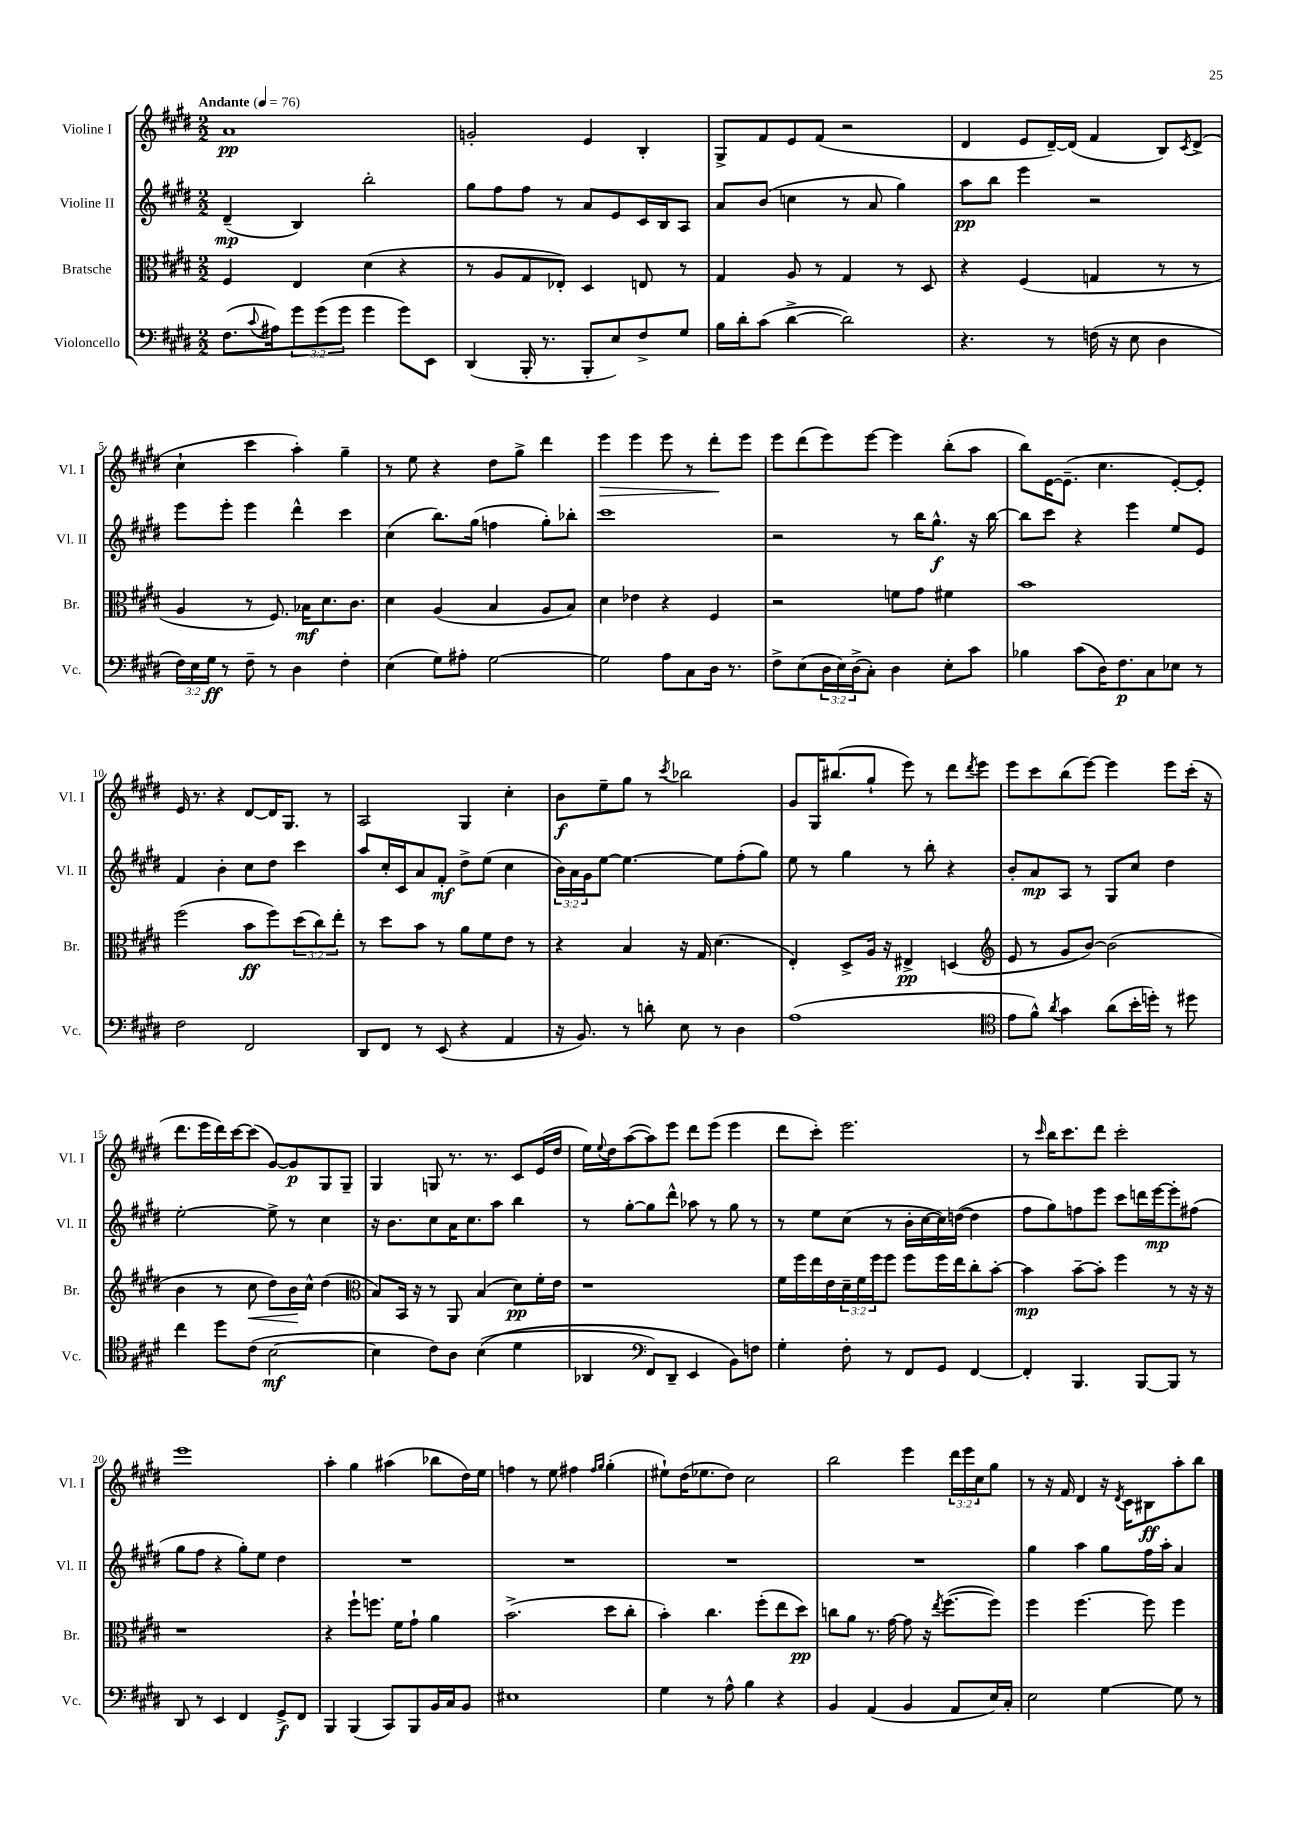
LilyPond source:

<<
\new StaffGroup <<
\new Staff = "s0" \with { instrumentName = "Violine I" shortInstrumentName = "Vl. I" } {
    \clef treble \key e \major \numericTimeSignature \time 2/2 \override Staff.TupletNumber.text = #tuplet-number::calc-fraction-text \tempo "Andante" 4 = 76
    a'1\pp |
    g'2-. e'4 b4-. |
    gis8-> fis'8 e'8 fis'8( r2 |
    dis'4 e'8 dis'16~--) dis'16( fis'4 b8) \acciaccatura { cis'8 } dis'8->( |
    cis''4-! cis'''4 a''4-.) gis''4-- |
    r8 e''8 r4 dis''8 gis''8-> dis'''4 |
    e'''4\> e'''4 e'''8 r8 dis'''8-.\! e'''8 |
    e'''8 dis'''8( e'''8) e'''8~ e'''4 b''8-.( a''8 |
    b''8) e'16~ e'8.--( cis''4. e'8~-.) e'8-. |
    e'16 r8. r4 dis'8~ dis'16 gis8. r8 |
    a2 gis4 cis''4-. |
    b'8\f e''8-- gis''8 r8 \acciaccatura { cis'''8 } bes''2 |
    gis'8 gis16 bis''8.( gis''8-! e'''8) r8 dis'''8 \acciaccatura { dis'''8 } e'''8 |
    e'''8 cis'''8 b''8( e'''8~) e'''4 e'''8 cis'''16-.( r16 |
    dis'''8. e'''16 dis'''16) cis'''16~ cis'''8( gis'8~) gis'8\p gis8 gis8-- |
    gis4 g8 r8. r8. cis'8 e'16( dis''16 |
    e''16) \appoggiatura { e''8 } dis''16 a''8~( a''8) e'''8 dis'''8 e'''8( e'''4 |
    dis'''8 cis'''8-.) e'''2. |
    r8 \grace { cis'''16 } b''16 cis'''8. dis'''8 cis'''2-. |
    e'''1 |
    a''4-. gis''4 ais''4( bes''8 dis''16) e''16 |
    f''4 r8 e''8 fis''4 \grace { fis''16 gis''16 } gis''4-.( |
    eis''8-!) dis''16( ees''8. dis''8) cis''2 |
    b''2 e'''4 \tuplet 3/2 { dis'''16 e'''16 cis''16 } gis''8 |
    r8 r16 fis'16 dis'4 r16 \acciaccatura { dis'8 } cis'16 bis8\ff a''8-. b''8 \bar "|." |
}
\new Staff = "s1" \with { instrumentName = "Violine II" shortInstrumentName = "Vl. II" } {
    \clef treble \key e \major \numericTimeSignature \time 2/2 \override Staff.TupletNumber.text = #tuplet-number::calc-fraction-text
    dis'4--\mp( b4) b''2-. |
    gis''8 fis''8 fis''8 r8 a'8 e'8 cis'16 b16 a8 |
    a'8 b'8( c''4 r8 a'8 gis''4) |
    a''8\pp b''8 e'''4 r2 |
    e'''8 e'''8-. e'''4 dis'''4-^ cis'''4 |
    cis''4( b''8.) gis''16( f''4 gis''8-.) bes''8-. |
    cis'''1 |
    r2 r8 b''16 gis''8.-^\f r16 b''16~ |
    b''8 cis'''8 r4 e'''4 e''8 e'8 |
    fis'4 b'4-. cis''8 dis''8 cis'''4 |
    a''8 cis''16-. cis'16 a'8 fis'8-.\mf dis''8-> e''8( cis''4 |
    \tuplet 3/2 { b'16) a'16 gis'16 } e''8~ e''4.~ e''8 fis''8-.( gis''8) |
    e''8 r8 gis''4 r8 b''8-. r4 |
    b'8-. a'8\mp a8 r8 gis8 cis''8 dis''4 |
    e''2~-. e''8-> r8 cis''4 |
    r16 b'8. cis''8 a'16 cis''8. a''8 b''4 |
    r8 gis''8~-. gis''8 dis'''8-^ aes''8 r8 gis''8 r8 |
    r8 e''8 cis''8( r8 b'16-. cis''16~ cis''16) d''16~( d''4 |
    fis''8 gis''8) f''8 e'''8 cis'''8 d'''16 e'''16~\mp e'''8-. fis''8( |
    gis''8 fis''8 r4 gis''8-.) e''8 dis''4 |
    R1 |
    R1 |
    R1 |
    R1 |
    gis''4 a''4 gis''8 fis''16 a''16-. a'4 \bar "|." |
}
\new Staff = "s2" \with { instrumentName = "Bratsche" shortInstrumentName = "Br." } {
    \clef alto \key e \major \numericTimeSignature \time 2/2 \override Staff.TupletNumber.text = #tuplet-number::calc-fraction-text
    fis4 e4 dis'4( r4 |
    r8 a8 gis8 ees8-.) dis4 e8 r8 |
    gis4 a8 r8 gis4 r8 dis8 |
    r4 fis4( g4 r8 r8 |
    a4 r8 fis8.) bes16\mf dis'8. cis'8. |
    dis'4 a4( b4 a8 b8) |
    dis'4 ees'4 r4 fis4 |
    r2 f'8 gis'8 fis'4 |
    b'1 |
    fis''2( b'8\ff fis''8) \tuplet 3/2 { dis''8( cis''8) e''8-. } |
    r8 dis''8 b'8 r8 a'8 fis'8 e'8 r8 |
    r4 b4 r16 gis16 dis'4.( |
    e4-.) dis8-> a16 r16 eis4->\pp d4( |
    \clef treble e'8 r8 gis'8 b'8~) b'2( |
    b'4 r8 cis''8\< dis''8) b'16\! cis''16-^ dis''4( |
    \clef alto b8) b,16 r16 r8 a,8 b4( dis'8\pp) fis'16-. e'16 |
    r1 |
    fis'16 fis''16 e''16 e'16 \tuplet 3/2 { dis'16-- fis'16 fis''16 } fis''8 fis''8 fis''16 e''16 cis''8-. b'8~-. |
    b'4\mp b'8~-- b'8-. fis''4 r8 r16 r16 |
    r1 |
    r4 fis''8-! f''8. fis'16 gis'8-! a'4 |
    b'2.->( dis''8 cis''8-. |
    b'4-.) cis''4. fis''8-.( e''8 dis''8\pp) |
    c''8 a'8 r8. gis'16~ gis'8 r16 \acciaccatura { e''8 } fis''8.~( fis''8) |
    fis''4 fis''4.~ fis''8 fis''4 \bar "|." |
}
\new Staff = "s3" \with { instrumentName = "Violoncello" shortInstrumentName = "Vc." } {
    \clef bass \key e \major \numericTimeSignature \time 2/2 \override Staff.TupletNumber.text = #tuplet-number::calc-fraction-text
    fis8.( \appoggiatura { cis'8 } ais16) \tuplet 3/2 { gis'8 gis'8( gis'8 } gis'4 gis'8) e,8 |
    dis,4( b,,16-. r8. b,,8-. e8) fis8-> gis8 |
    b16 dis'16-. cis'8( dis'4~-> dis'2) |
    r4. r8 f16( r16 e8 dis4 |
    \tuplet 3/2 { fis16) e16 gis16\ff } r8 fis8-- r8 dis4 fis4-. |
    e4( gis8) ais8-. gis2~ |
    gis2 a8 cis8 dis16 r8. |
    fis8-> e8( \tuplet 3/2 { dis16 e16) dis16->( } cis8-.) dis4 e8-. cis'8 |
    bes4 cis'8( dis16) fis8.\p cis8 ees8 r8 |
    fis2 fis,2 |
    dis,8 fis,8 r8 e,8( r4 a,4 |
    r16 b,8.) r8 d'8-. e8 r8 dis4 |
    a1( |
    \clef tenor e'8 fis'8-^) \acciaccatura { a'8 } gis'4 a'8( b'16-. d''16-.) r8 dis''8 |
    cis''4 dis''8 cis'8( b2~\mf |
    b4 cis'8) a8 b4(\( dis'4 |
    aes,4 \clef bass fis,8) dis,8-- e,4 b,8\) f8 |
    gis4-. fis8-. r8 fis,8 gis,8 fis,4~ |
    fis,4-. b,,4. b,,8~ b,,8 r8 |
    dis,8 r8 e,4 fis,4 gis,8->\f fis,8 |
    b,,4 b,,4( cis,8) b,,8 b,16 cis16 b,8 |
    eis1 |
    gis4 r8 a8-^ b4 r4 |
    b,4 a,4( b,4 a,8 e16) cis16-. |
    e2 gis4~ gis8 r8 \bar "|." |
}
>>
>>
